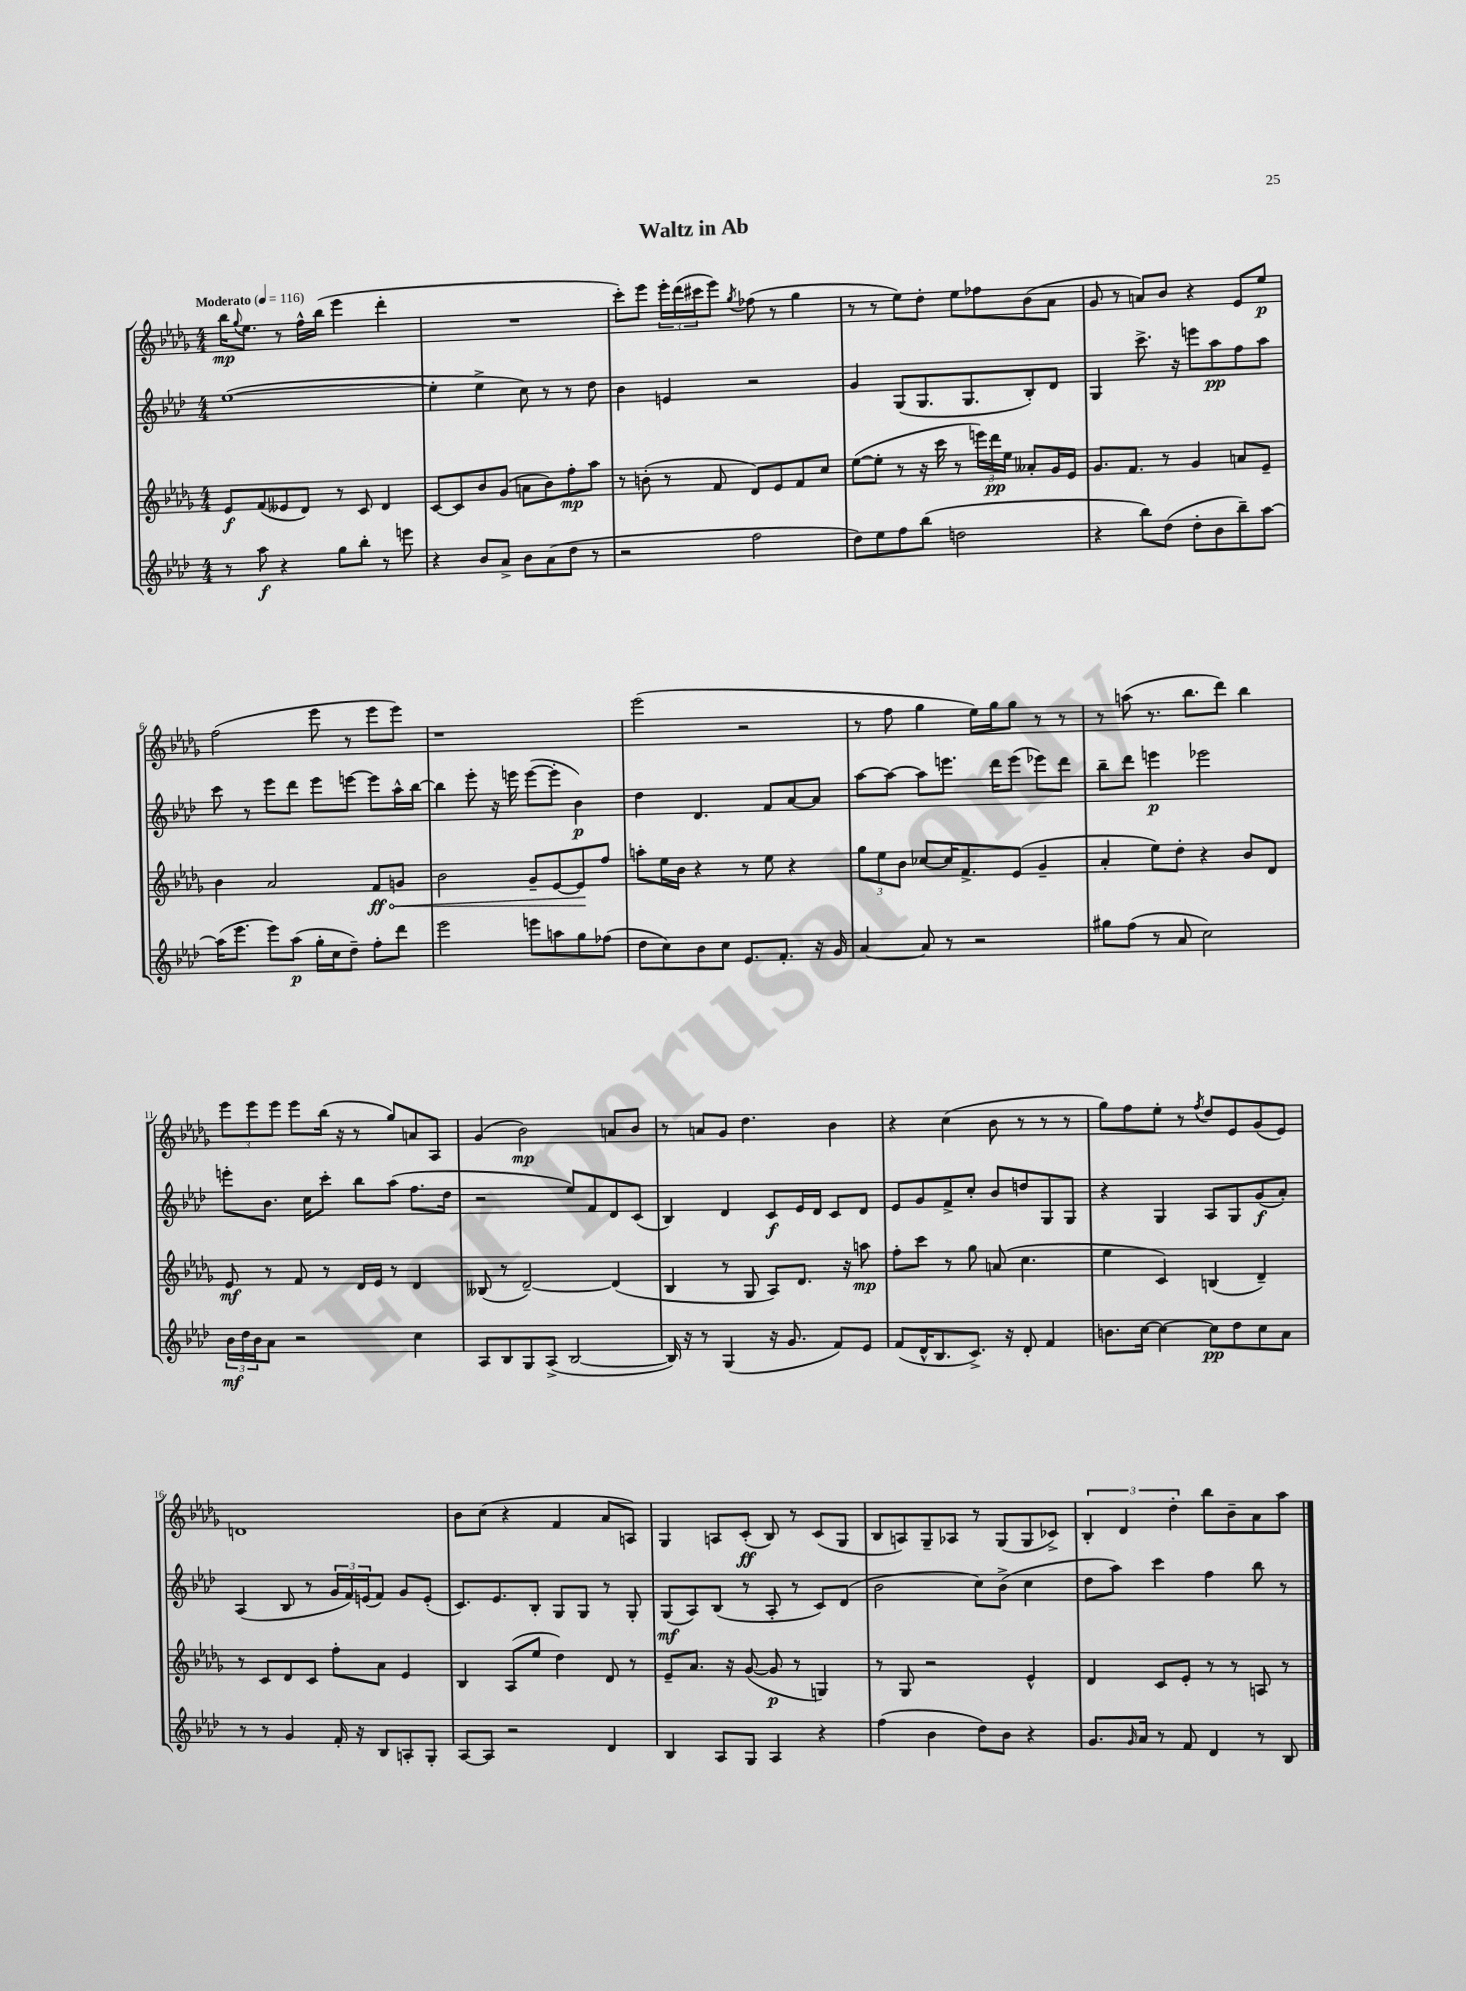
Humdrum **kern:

**kern	**kern	**kern	**kern
*staff4	*staff3	*staff2	*staff1
*clefG2	*clefG2	*clefG2	*clefG2
*k[b-e-a-d-]	*k[b-e-a-d-g-]	*k[b-e-a-d-]	*k[b-e-a-d-g-]
*M4/4	*M4/4	*M4/4	*M4/4
*MM116	*MM116	*MM116	*MM116
8r	8e-/L	([1ee-	16bb-\LK
.	.	.	8qqgg-/
.	.	.	8.ee-\J
8aa-\	(8f/	.	.
4r	8e--/	.	8r
.	8d-/J)	.	16ff^^\LL
.	.	.	(16bb-\JJ
8gg\L	8r	.	4eee-\
8bb-'\J	8c/	.	.
8r	4d-/	.	4ddd-'\
8eee\	.	.	.
=	=	=	=
4r	[8c/L	4ee-'\]	1r
.	8c/]	.	.
8b-/L	8b-/	4ee-^\	.
8a-^/J	(8g-/J	.	.
8b-\L	8a\L	8cc\)	.
(8a-\	8b-\)	8r	.
8dd-\J	8ff'\	8r	.
8r	8aa-\J	8dd-\	.
=	=	=	=
2r	8r	4b-\	8ccc'\L)
.	(8b'\	.	8eee-\J
.	8r	4e/	24eee-'\LL
.	.	.	(24ddd-\
.	.	.	24ccc#\J
.	8f/	.	8eee-\J)
.	.	.	8qgg-/
2ff\	8d-/L)	2r	(8ff-\
.	8e-/	.	8r
.	8f/	.	4gg-\
.	8cc/J	.	.
=	=	=	=
8dd-\L)	([8ee-\L	4g/	8r
8ee-\	8ee-'\]J	.	8r
8ff\	8r	(8G/L	8ee-\L)
(8bb-\J	16r	8.G/	8dd-'\J
.	16ccc\	.	.
2dd\	8r	.	8ee-\L
.	.	8.G/	.
.	24eee\LL)	.	8ff-\
.	24ddd-\	.	.
.	24ee-\JJ	.	.
.	8a--'/L	8B-'/)	(8b-\
.	16g-/L	8d-/J	8a-\J
.	16e-/JJ	.	.
=	=	=	=
4r	8.g-/L	4G/	8g-/
.	.	.	8r
.	8.f/J	.	.
8bb-\L)	.	8.ccc^\	8a/L)
(8dd-\J	8r	.	8b-/J
.	.	16r	.
8dd-'\L	4g-/	8eee\L	4r
8b-\	.	8aa-\	.
8bb-~\)	8a/L	8ff\	8e-/L
[8aa-\J	8e-~/J	8aa-\J	8ee-/J
=	=	=	=
(16aa-\]LK	4b-\	8ccc\	(2ff\
8.eee-\J	.	.	.
.	.	8r	.
8eee-\L)	2a-/	8eee-\L	.
(8aa-\J	.	8ddd-\J	.
16gg'\LL	.	8eee-\L	8eee-\
16cc\J	.	.	.
8dd-~\J)	.	[8eee\J	8r
8ff'\L	8f/L	8eee\]L	8eee-\L
8ddd-\J	8g/J	16aa-^^\L	8eee-\J)
.	.	[16bb-\JJ	.
=	=	=	=
2eee-\	2b-\	4bb-\]	1r
.	.	8eee-'\	.
.	.	16r	.
.	.	16eee\	.
8eee\L	8g-~/L	([8eee\L	.
8aa\	[8e-/	8eee'\]J	.
8gg\	8e-/]	4b-\)	.
(8ff-\J	8ff/J	.	.
=	=	=	=
8dd-\L	8aa'\L	4dd-\	(2eee-\
8cc\)	16ee-\L	.	.
.	16b-\JJ	.	.
8b-\	4r	4.d-/	.
8cc\J	.	.	.
8.e-/L	8r	.	2r
.	8ee-\	8f/L	.
8.f'/J	.	.	.
.	4r	[8a-/	.
16r	.	8a-/]J	.
16g/	.	.	.
=	=	=	=
[4a-/	12gg-\L	[8aa-\L	8r
.	12ee-\	.	.
.	.	8aa-\_J	8ff\
.	12b-\J	.	.
8a-/]	[8cc-/L	8aa-\]L	4gg-\
8r	16cc-/]K	8.eee\J	.
.	8.f^/	.	.
2r	.	.	16ee-\LL)
.	.	16ddd-\LK	16gg-\J
.	(8e-/J	(8eee\J	8gg-\J
.	4g-~/	8eee-\L)	8r
.	.	8ddd-\J	8r
=	=	=	=
8gg#\L	4a-'/	8bb-~\L	8r
(8ff\J	.	8ddd-\J	(8aa\
8r	8ee-\L)	4eee\	8.r
8a-/	8dd-'\J	.	.
.	.	.	8.bb-\L
2cc\)	4r	2eee-\	.
.	.	.	8ddd-\J)
.	8b-/L	.	4bb-\
.	8d-/J	.	.
=	=	=	=
24b-\LL	8e-/	8eee'\L	12eee-\L
24dd-\	.	.	.
24b-\J	.	.	12eee-\
8a-\J	8r	8.b-\J	.
.	.	.	12eee-\J
2r	8f/	.	8eee-\L
.	.	16cc\LK	.
.	8r	8ccc'\J	(16bb-\Jk
.	.	.	16r
.	16d-/LL	8bb-\L	8r
.	16e-/JJ	.	.
.	8r	(8aa-\J	8gg-/L)
4cc\	4d-/	8.ff\L	8a/
.	.	.	8A-/J
.	.	16dd-\Jk	.
=	=	=	=
8A-/L	(8B--/	2r	(4g-/
8B-/	8r	.	.
8G/	[2d-~/)	.	2b-\)
(8A-^/J	.	.	.
[2B-/	.	8ee-/L)	.
.	.	8f/	.
.	(4d-/]	8d-/	8a/L
.	.	(8c/J	8b-/J
=	=	=	=
16B-/])	4B-/	4B-/)	8r
16r	.	.	.
8r	.	.	8a/L
(4G/	8r	4d-/	8g-/J
.	8G-/	.	4.dd-\
16r	8A-/L)	8c/L	.
8.g/	.	.	.
.	8.d-/J	16e-/L	.
.	.	16d-/JJ	.
8f/L)	.	8c/L	4b-\
.	16r	.	.
8e-/J	8aa\	8d-/J	.
=	=	=	=
(8f/L	8ff'\L	8e-/L	4r
16d-^^/K	8ccc\J	8g/	.
8.B-/	.	.	.
.	8r	8f^/	(4cc\
8.c^/J)	8gg-\	8cc'/J	.
.	(8a/	8b-/L	8b-\
16r	.	.	.
8d-'/	4.cc\	8dd/	8r
4f/	.	8G/	8r
.	.	8G/J	8r
=	=	=	=
8.b\L	4ee-\	4r	8gg-\L)
.	.	.	8ff\
[16cc\Jk	.	.	.
4cc\_	4c/)	4G/	8ee-'\J
.	.	.	8r
.	.	.	8qff/
8cc\]L	(4B/	8A-/L	8dd-/L
8dd-\	.	8G/	8e-/
8cc\	4d-~/)	(8g/	(8g-/
8a-\J	.	8a-'/J)	8e-/J)
=	=	=	=
8r	8r	(4A-/	1d
8r	8c/L	.	.
4g/	8d-/	8B-/	.
.	8c/J	8r	.
16f'/	8ff'\L	24g/LL	.
.	.	24f/)	.
16r	.	.	.
.	.	(24e/J	.
8B-/L	8a-\J	8f/J)	.
8A'/	4e-/	8g/L	.
8G'/J	.	(8e'/J	.
=	=	=	=
[8A-/L	4B-/	8.c/L)	8b-\L
8A-/]J	.	.	(8cc\J
.	.	8.e-/	.
2r	(8A-/L	.	4r
.	8ee-/J	8B-'/J	.
.	4dd-\)	8G/L	4f/
.	.	8G/J	.
4d-/	8d-/	8r	8a-/L
.	8r	8G'/	8A/J)
=	=	=	=
4B-/	8e-~/L	(8G/L	4G-/
.	8.a-/J	8A-/)	.
8A-/L	.	(8B-/J	8A/L
.	16r	.	.
8G/J	([8g-/	8r	(8c'/J
4A-/	8g-/]	8A-'/	8B-/)
.	8r	8r	8r
4r	4G/)	8c/L)	(8c/L
.	.	(8d-/J	8G-/J
=	=	=	=
(4ff\	8r	2b-\	8B-/L
.	8G-/	.	8A/)
4b-\	2r	.	8G-~/
.	.	.	8A-/J
8dd-\L)	.	8cc\L)	8r
8b-\J	.	(8b-^\J	(8G-/L
4r	4e-^^/	4cc\	8G-/
.	.	.	8c-^/J)
=	=	=	=
8.g/L	4d-/	8dd-\L	6B-'/
.	.	8aa-\J)	.
.	.	.	6d-/
16qqg/	.	.	.
16a-/Jk	.	.	.
8r	8c/L	4ccc\	.
.	.	.	6dd-'\
8f/	8e-'/J	.	.
4d-/	8r	4ff\	8bb-\L
.	8r	.	8b-~\
8r	8A/	8bb-\	8a-\
8B-/	8r	8r	8aa-\J
==	==	==	==
*-	*-	*-	*-
